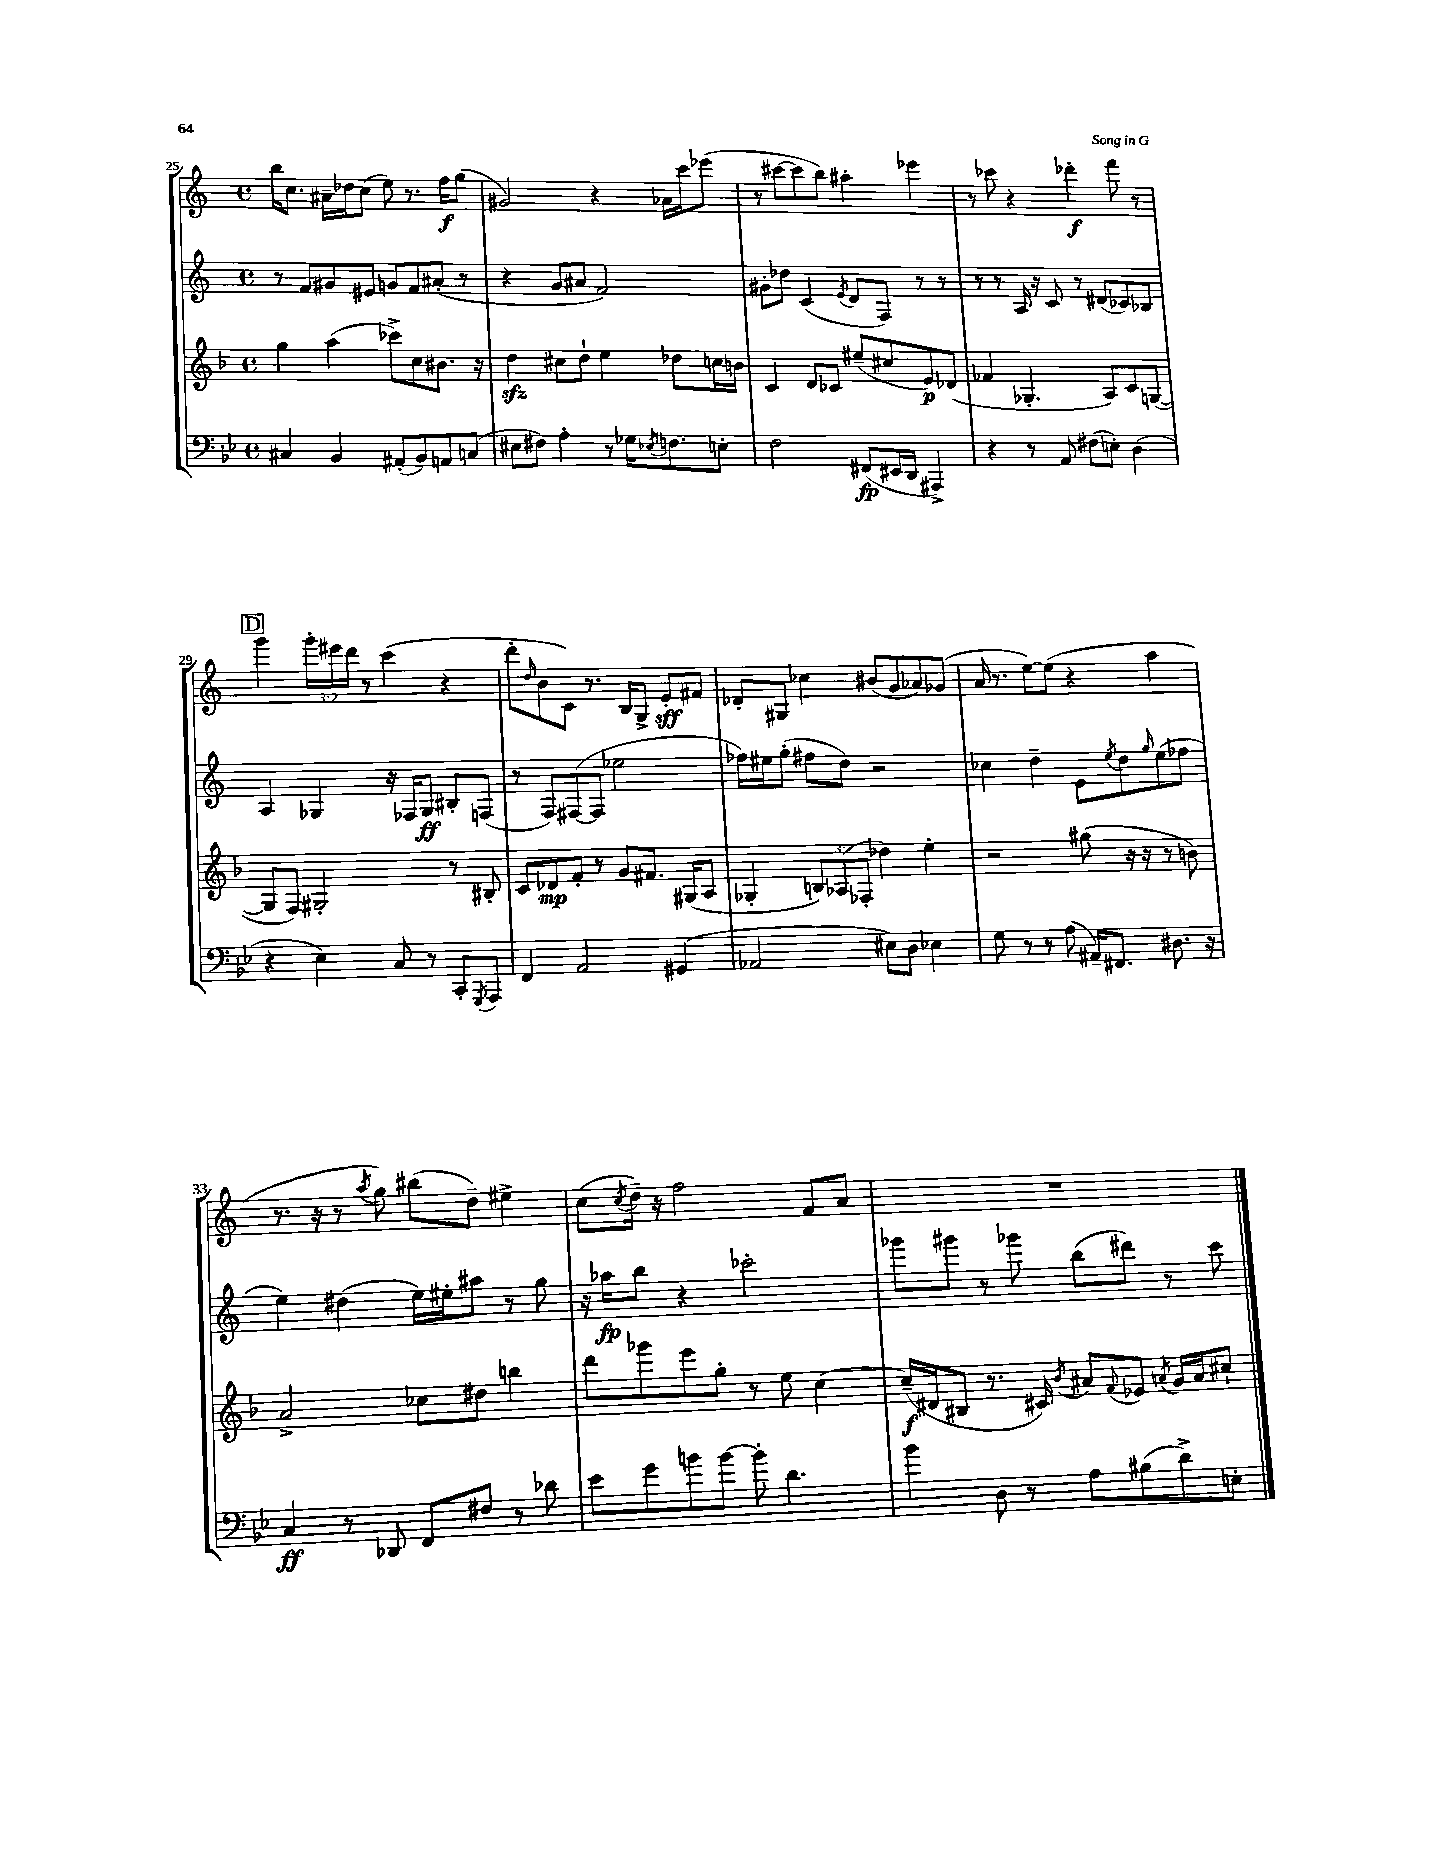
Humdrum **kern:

**kern	**kern	**kern	**kern
*staff4	*staff3	*staff2	*staff1
*clefF4	*clefG2	*clefG2	*clefG2
*k[b-e-]	*k[b-]	*k[]	*k[]
*M4/4	*M4/4	*M4/4	*M4/4
*met(c)	*met(c)	*met(c)	*met(c)
4C#	4gg	8r	16bb
.	.	.	8.cc
.	.	8f	.
4BB-	(4aa	8g#	16a#~
.	.	.	16dd-
.	.	8e#	(8cc
(8AA#'	8ccc-^)	8g	8ee)
8BB-)	8cc	8f	8.r
8AA	8.b#	(8a#'	.
.	.	.	16ff
(8C	.	8r	(8gg
.	16r	.	.
=	=	=	=
8E#	4dd	4r	2g#)
8F#)	.	.	.
4A'	8cc#	8g	.
.	8dd`	8a#	.
8r	4ee	2f)	4r
16G-	.	.	.
8qE-	.	.	.
8.F	.	.	.
.	8dd-	.	16a-
.	.	.	16ccc
8E'	16cc	.	(8eee-
.	16b	.	.
=	=	=	=
2F	4c	8g#'	8r
.	.	8dd-	[8ccc#
.	8d	(4c	8ccc#]
.	8c-	.	8bb)
.	.	8qe	.
(8FF#	(8ee#~	8d	4aa#'
16EE#	8cc#	8F)	.
16DD	.	.	.
4AAA#^)	8e)	8r	4eee-
.	(8d-	8r	.
=	=	=	=
4r	4f-	8r	8r
.	.	8r	8ccc-
8r	4.G-'	16A	4r
.	.	16r	.
8AA	.	8c	.
(8F#	.	8r	4ddd-'
8E')	8A)	(8d#	.
(4D	8c	8c-)	8fff
.	([8G	8B-	8r
=	=	=	=
4r	8G]	4A	4ggg
.	8F)	.	.
4E-)	2G#'	4G-	24ggg'
.	.	.	24eee#
.	.	.	24ddd
.	.	.	8r
8C	.	16r	(4ccc
.	.	16F-	.
8r	.	8G-	.
8CC'	8r	8B#'	4r
8qGGG	.	.	.
8AAA	8B#'	(8F	.
=	=	=	=
4FF	8c	8r	8ddd'
.	.	.	16qqdd
.	8d-	8F)	8b
2AA	8f'	([8F#	8c)
.	8r	8F#]	8.r
.	8g	2ee-	.
.	.	.	16B
.	8.f#	.	8G^
(4GG#	.	.	8e'
.	(16G#	.	.
.	8A	.	8f#
=	=	=	=
2AA-	4G-'	16ff-)	8d-'
.	.	16ee#	.
.	.	(8gg'	8G#
.	12B)	8ff#	4cc-
.	(12A-	.	.
.	.	8dd)	.
.	12F-'	.	.
8E#)	4dd-)	2r	(8b#
8D	.	.	8g
4E-	4ee'	.	8a-)
.	.	.	(8g-
=	=	=	=
8G	2r	4cc-	16a
.	.	.	8.r
8r	.	.	.
8r	.	4dd~	[8ee)
(8A	.	.	(8ee]
16AA#~)	(8gg#	8e	4r
8.FF#	.	.	.
.	.	8qee	.
.	16r	8dd	.
.	16r	.	.
.	.	16qqgg	.
8.D#	8r	(8ee	4aa
.	8b)	8ff-	.
16r	.	.	.
=	=	=	=
4C	2a^	4ee)	8.r
.	.	.	16r
8r	.	(4dd#	8r
.	.	.	8qaa
8DD-	.	.	8gg)
8FF	8cc-	16ee)	(8bb#
.	.	16ee#'	.
8F#	8dd#	8aa#	8dd~)
8r	4bb	8r	4ee#^
8d-	.	8gg	.
=	=	=	=
8e-	8ddd	16r	(8cc
.	.	16aa-	.
.	.	.	8qcc
8g	8ggg-	8bb	16dd~)
.	.	.	16r
8b	8eee	4r	2ff
[8b	8gg'	.	.
8b']	8r	2ccc-'	.
4.d	8ee	.	.
.	[4cc	.	8f
.	.	.	8a
=	=	=	=
4b-	(16cc~]	8ggg-	1r
.	16d#	.	.
.	8B#	8ggg#	.
8D	8.r	8r	.
8r	.	8ggg-	.
.	16c#)	.	.
.	8qb-	.	.
8A	8a#	(8bb	.
.	8qqf	.	.
(8B#	8e-	8ddd#)	.
.	8qa	.	.
8d^)	16g	8r	.
.	16a	.	.
8E'	8cc#`	8ccc	.
==	==	==	==
*-	*-	*-	*-
